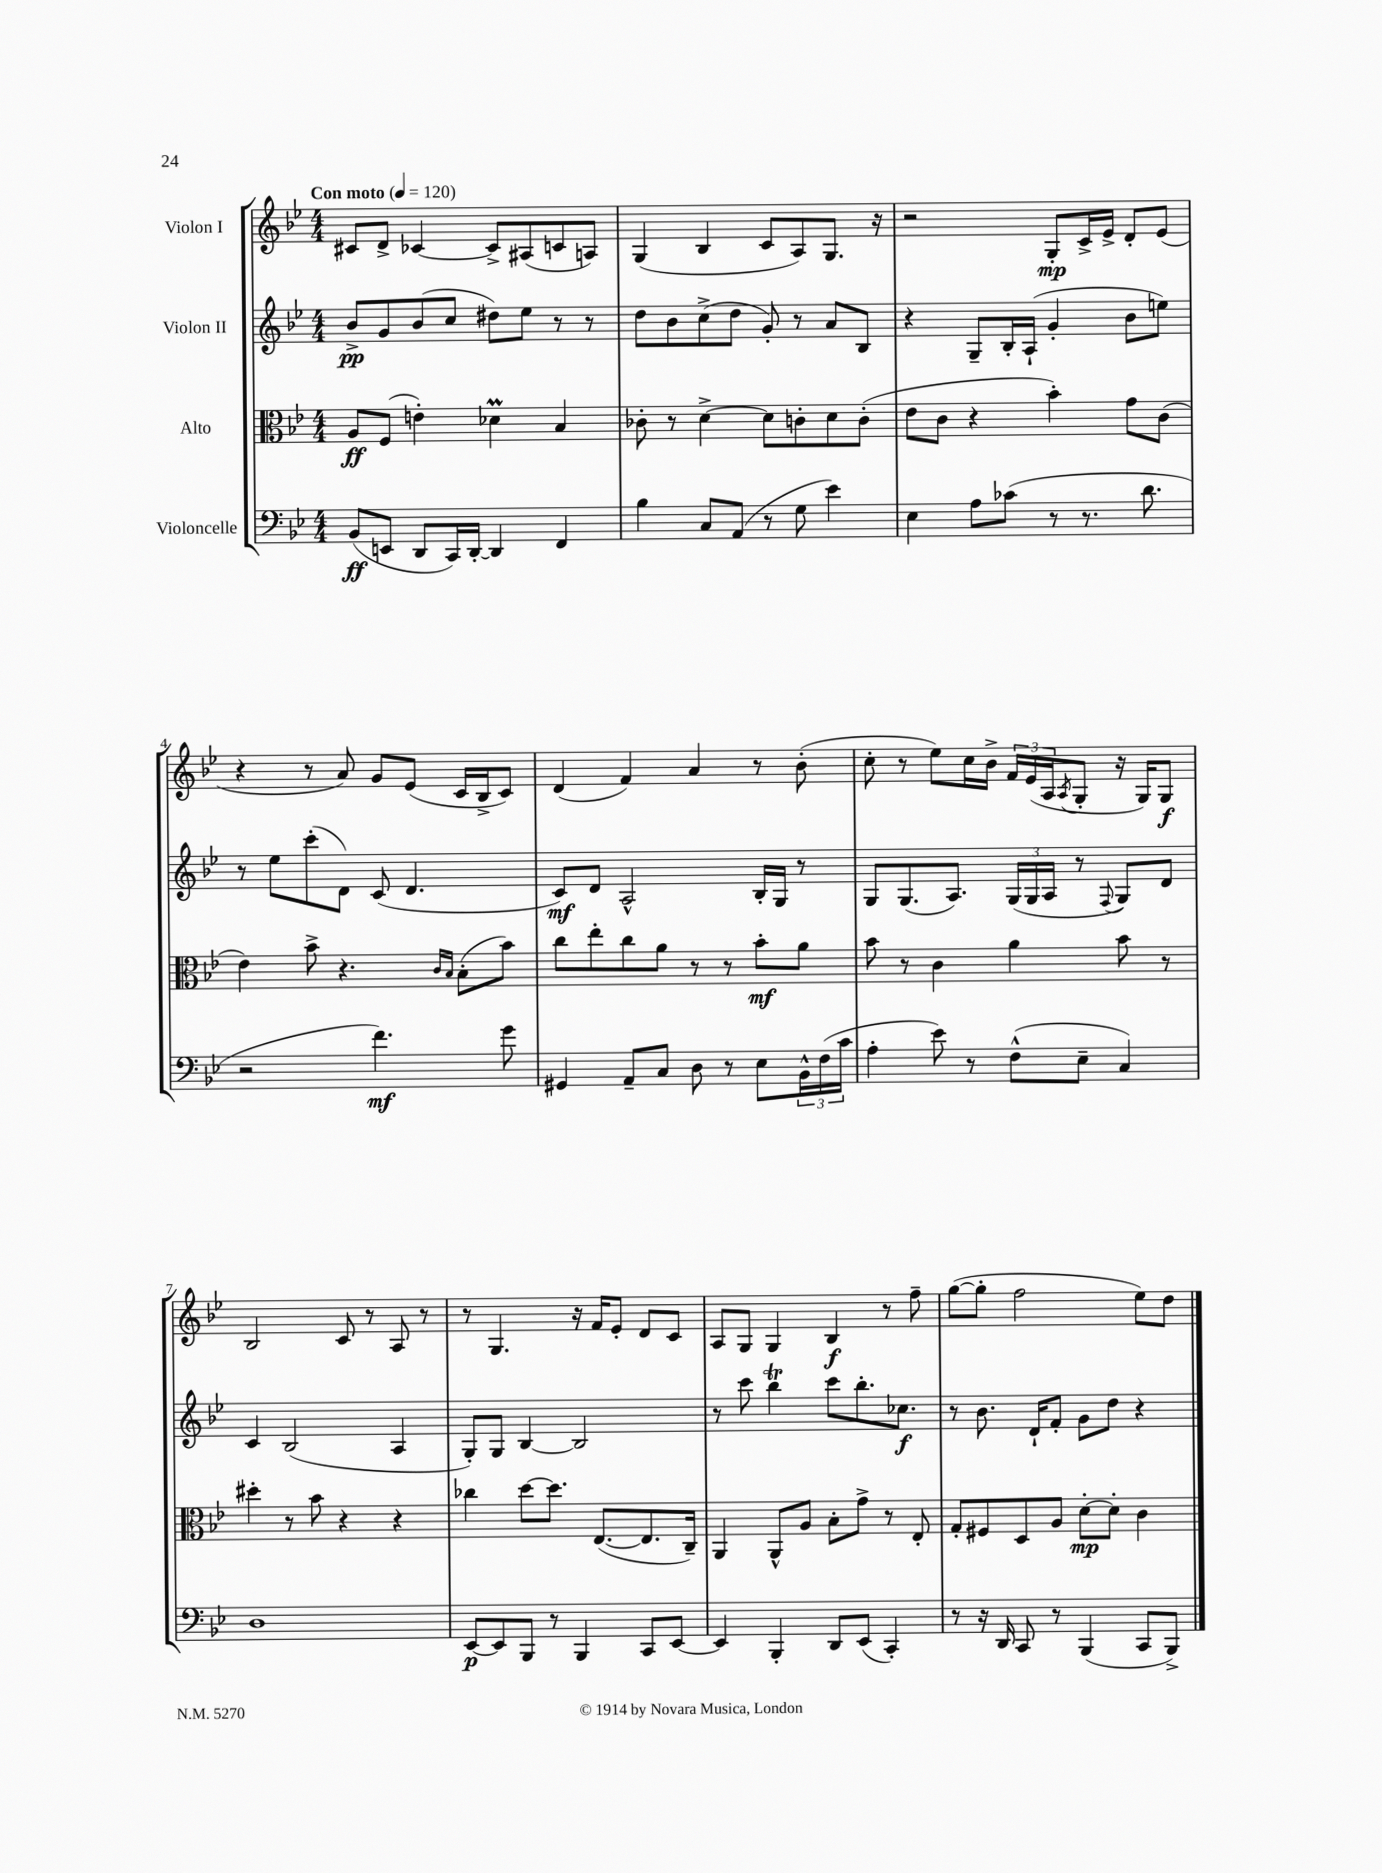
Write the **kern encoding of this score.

**kern	**kern	**kern	**kern
*staff4	*staff3	*staff2	*staff1
*clefF4	*clefC3	*clefG2	*clefG2
*k[b-e-]	*k[b-e-]	*k[b-e-]	*k[b-e-]
*M4/4	*M4/4	*M4/4	*M4/4
*MM120	*MM120	*MM120	*MM120
(8BB-	8A	8b-^	8c#
8EE	(8F	8g	8d^
8DD	4e')	(8b-	[4c-
16CC)	.	8cc	.
[16DD'	.	.	.
4DD]	4d-	8dd#)	8c-^]
.	.	8ee-	(8A#
4FF	4B-	8r	8c
.	.	8r	8A)
=	=	=	=
4B-	8c-'	8dd	(4G
.	8r	8b-	.
8C	[4d^	(8cc^	4B-
(8AA	.	8dd	.
8r	8d]	8g')	8c
8G	8c'	8r	8A)
4e-)	8d	8a	8.G
.	(8c'	8B-	.
.	.	.	16r
=	=	=	=
4E-	8e-	4r	2r
.	8c	.	.
8A	4r	8G~	.
(8c-	.	16B-'	.
.	.	(16A`	.
8r	4b-')	4g'	8G'
8.r	.	.	16c^
.	.	.	16e-^
.	8g	8b-	8d'
8.d	.	.	.
.	(8c	8ee)	(8e-
=	=	=	=
2r	4e-)	8r	4r
.	.	8ee-	.
.	8b-^	(8ccc'	8r
.	4.r	8d)	8a)
4.f)	.	(8c	8g
.	.	4.d	(8e-
.	16qqc	.	.
.	16qqB-	.	.
.	(8B-'	.	16c
.	.	.	16B-^
8g	8b-)	.	8c)
=	=	=	=
4GG#	8cc	8c)	(4d
.	8ee-'	8d	.
8AA~	8cc	2A^^	4f)
8C	8a	.	.
8D	8r	.	4a
8r	8r	.	.
8E-	8b-'	16B-'	8r
.	.	16G	.
24BB-^^	8a	8r	(8b-'
(24F	.	.	.
24c	.	.	.
=	=	=	=
4A'	8b-	8G	8cc'
.	8r	(8.G	8r
8e-)	4c	.	8ee-)
.	.	8.A)	.
8r	.	.	16cc
.	.	.	16b-^
(8F^^	4a	(24G	24f
.	.	24G	(24e-
.	.	24A	24A
.	.	.	8qA
8E-~	.	8r	8G'
.	.	8qqF	.
4C)	8b-	8G)	16r
.	.	.	16G)
.	8r	8d	8G
=	=	=	=
1D	4dd#'	4c	2B-
.	8r	(2B-	.
.	8b-	.	.
.	4r	.	8c
.	.	.	8r
.	4r	4A	8A
.	.	.	8r
=	=	=	=
[8EE-	4cc-	8G')	8r
8EE-]	.	8G	4.G
8BBB-	[8dd	[4B-	.
8r	8.dd]	.	.
4BBB-	.	2B-]	16r
.	([8.E-	.	16f
.	.	.	8e-'
8CC	8.E-]	.	8d
[8EE-	.	.	8c
.	16C~)	.	.
=	=	=	=
4EE-]	4AA	8r	8A
.	.	8ccc	8G
4BBB-'	8AA^^	4bb-	4G
.	8A	.	.
8DD	8B-'	8ccc	4B-
(8EE-	8g^	8.bb-'	.
4CC')	8r	.	8r
.	.	8.cc-	.
.	8E-'	.	8ff~
=	=	=	=
8r	8G'	8r	([8gg
16r	8F#	8.b-	8gg']
16DD	.	.	.
8CC	8D	.	2ff
.	.	16d`	.
8r	8A	8f'	.
(4BBB-	[8d'	8g	.
.	8d']	8dd	.
8CC	4c	4r	8ee-)
8BBB-^)	.	.	8dd
==	==	==	==
*-	*-	*-	*-
